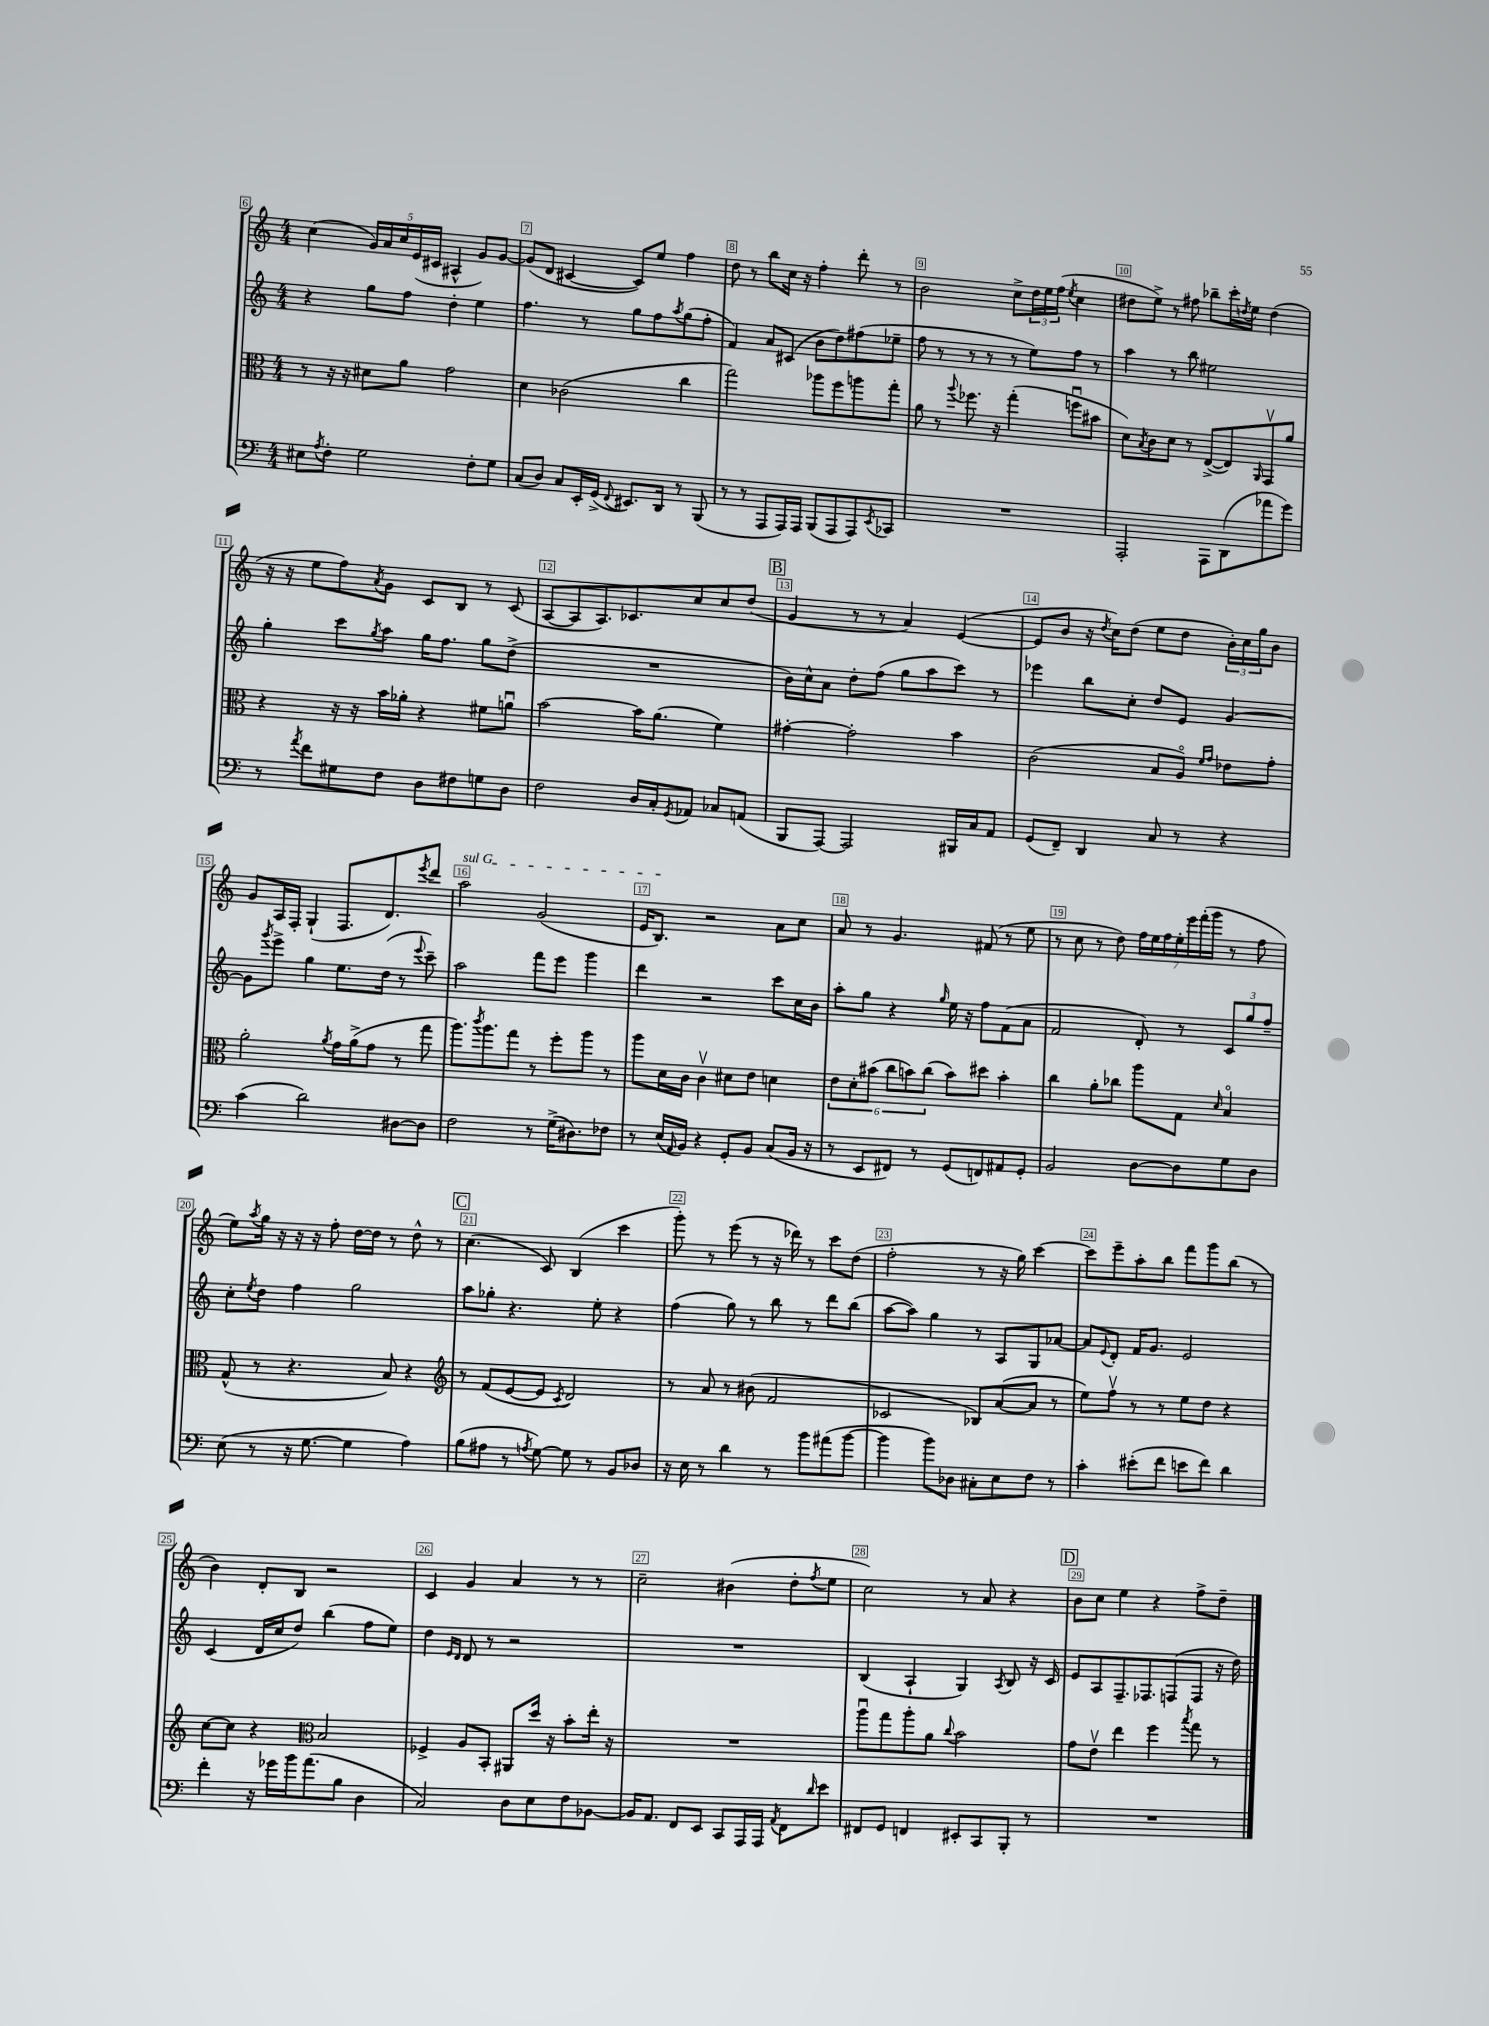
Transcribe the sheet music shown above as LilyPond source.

<<
\new StaffGroup <<
\new Staff = "s0" {
    \clef treble \key c \major \numericTimeSignature \time 4/4
    c''4( \tuplet 5/4 { g'16) a'16 c''16 e'16( cis'16 } ais4-^ g'8) g'8~ |
    g'8( d'8 cis'4~ cis'8) e''8 f''4 |
    d''8 r8 b''8 c''16 r16 f''4-. d'''8-. r8 |
    b'2 c''8-> \tuplet 3/2 { d''16 e''16 f''16( } \acciaccatura { e''8 } c''4 |
    dis''8 e''8->) r8 fis''8 bes''8-- c'''16-. \acciaccatura { d''8 } e''16 d''4( |
    r16 r16 e''8 f''8) \acciaccatura { a'8 } g'8 c'8 b8 r8 c'8( |
    a8~ a8 a8.) ces'8. c''8 c''8 d''8( |
    \mark \markup { \box "B" } g'4 r8 r8 a'4) e'4~( |
    e'8 b'8 r16 \acciaccatura { d''8 } c''16) d''8( e''8 d''8 \tuplet 3/2 { b'16-.) c''16 g''16 } b'8 |
    g'8 a16 f16-. g4-!( f8. d'8.) \acciaccatura { e'''8 } d'''8 |
    \once \override TextSpanner.bound-details.left.text = \markup { \italic "sul G" } a''2\startTextSpan g'2( |
    e'16 b8.\stopTextSpan) r2 a'8 c''8 |
    a'8 r8 g'4. fis'8( r8 e''8 |
    r8 c''8 r8 d''8) \tuplet 7/4 { f''16 e''16 f''16 e''16-. e'''16 f'''16-.( g'''16 } r8 f''8 |
    e''8) \acciaccatura { a''8 } g''16 r16 r16 r16 f''8-. d''16~ d''16 r8 d''8-^ r8 |
    \mark \markup { \box "C" } c''4.( c'8) b4( c'''4 |
    g'''8-.) r8 e'''8( r8 r16 des'''16) r8 c'''8 d''8( |
    f''2-. r8 r16 g''16) c'''4~ |
    c'''8 e'''8-- a''8-. b''8 f'''8 g'''8 b''8( r8 |
    b'4) d'8-. b8 r2 |
    c'4 g'4 a'4 r8 r8 |
    c''2-- bis'4( d''8-. \acciaccatura { f''8 } e''8 |
    c''2) r8 a'8 r4 |
    \mark \markup { \box "D" } b'8 c''8 e''4 r4 f''8-> d''8-- \bar "|." |
}
\new Staff = "s1" {
    \clef treble \key c \major \numericTimeSignature \time 4/4
    r4 g''8 f''8 d''4-. e''4 |
    f''4. r8 g''8 f''8 \acciaccatura { a''8 } g''8( f''8-. |
    f'4) a'8 cis'8( b'8 d''8) fis''8( ees''8-- |
    f''8 r8 r8 r8 r8 e''8) f''8 r8 |
    a''4 r8 b''8 eis''2 |
    g''4-. c'''8 \acciaccatura { g''8 } a''8 g''16 f''8. g''8 d''8->( |
    R1 |
    \mark \markup { \box "B" } b'16) c''16-^ a'8 d''8-. f''8( g''8 a''8 c'''8) r8 |
    ees'''4 b''8 c''8-. d''8 e'8 g'4~ |
    g'8 \acciaccatura { g'''8 } e'''8-> g''4 e''8. d''16( r8 \appoggiatura { e'''8 } c'''8--) |
    a''2 f'''8 e'''8 g'''4 |
    d'''4 r2 c'''8 c''16 b'16 |
    a''8-. g''8 r4 \grace { g''16 } e''16 r16 f''8 f'8( a'8 |
    f'2 d'8-.) r8 \tuplet 3/2 { c'8 g''8 f''8-- } |
    c''8-. \acciaccatura { e''8 } d''8 f''4 g''2 |
    \mark \markup { \box "C" } a''8 ges''8-. r4. e''8-. r4 |
    f''4( g''8) r8 b''8 r8 d'''8 b''8( |
    a''8~ a''8) g''4 r8 a8 g8 aes'8~ |
    aes'8 \appoggiatura { e'8 } d'8-. f'16 g'8. e'2 |
    c'4( d'16 c''16 d''8) b''4( f''8 e''8) |
    d''4 \grace { e'16 d'16 } d'8 r8 r2 |
    R1 |
    b4( a4-! g4) \acciaccatura { a8 } b8 r16 c'16 |
    \mark \markup { \box "D" } e'8 a8 f8.-- fes8. f8( f8 r16 d''16) \bar "|." |
}
\new Staff = "s2" {
    \clef alto \key c \major \numericTimeSignature \time 4/4
    r8 r16 r16 dis'8 a'8 g'2 |
    d'4 ces'2( c''4 |
    g''2) aes''8 f''8 a''8 g''8-. |
    a'8 r8 \appoggiatura { a''8 } fes''8. r16 g''4-.( f''8\downbow bis'8 |
    d'8) \acciaccatura { b8 } c'8 d'8 r8 e8~->( e8) \grace { a,16 } g,8\upbow a'8 |
    r4 r16 r16 b'16 aes'16-. r4 fis'8 a'8\downbow |
    b'2~ b'16 a'8.( f'4) |
    \mark \markup { \box "B" } gis'4~-. gis'2-. b'4 |
    c'2( b8 a8\flageolet) \grace { f'16 g'16 } ees'8 g'8-. |
    a'2-. \acciaccatura { a'8 } g'16 a'16->( g'8 r8 g''8 |
    a''8.) \acciaccatura { c'''8 } a''8. g''8 r8 f''8-. a''8 r8 |
    a''8 d'16 c'16 c'4\upbow dis'8 e'8 d'4 |
    \tuplet 6/4 { e'8 d'8-. bis'8( c''8 b'8) c''8( } b'8) dis''8 b'4-. |
    c''4 a'8-. ces''8 a''8 g8 \grace { d'16 } b4\flageolet |
    g8-^( r8 r4. b8) r4 |
    \mark \markup { \box "C" } \clef treble r8 f'8( e'8~ e'8 \acciaccatura { c'8 } d'2) |
    r8 a'8 r8 bis'8( f'2 |
    ces'2 bes8) a'8~( a'8 r8 |
    e''8) f''8\upbow r8 r8 e''8 d''8 r4 |
    c''8~ c''8 r4 \clef alto b2 |
    fes4-> a8 b,8-. ais,8 d''16 r16 b'8-. e''16-. r16 |
    R1 |
    a''8\downbow g''8 a''8-. a'8 \appoggiatura { c''8 } b'2 |
    \mark \markup { \box "D" } g'8 e'8\upbow e''4 f''4 \acciaccatura { b''8 } g''8 r8 \bar "|." |
}
\new Staff = "s3" {
    \clef bass \key c \major \numericTimeSignature \time 4/4
    eis8 \acciaccatura { a8 } f8-. g2 f8-. g8 |
    c8( d8) c8 e,16-. g,16->( \appoggiatura { f,8 } eis,8.) d,16 r8 b,,8( |
    r8 r8 a,,8 a,,16) a,,16 b,,8( a,,8 a,,8) \acciaccatura { e,8 } ces,8 |
    R1 |
    a,,2-. a,,8 d,8( aes'8 g'8) |
    r8 \acciaccatura { a'8 } f'8 gis8 f8 d8 fis8 g8 d8 |
    f2 d16 c16-. \acciaccatura { g,8 } aes,8 ces8 a,8( |
    \mark \markup { \box "B" } b,,8 a,,8~) a,,2 bis,,16 c16 a,8 |
    g,8( f,8--) d,4 c8 r8 r4 |
    c'4( d'2) dis8~ dis8 |
    f2 r8 g16->( dis8.) fes8 |
    r8 e16( \grace { a,16 } b,16) r4 g,8-. b,8 c8( b,16 r16 |
    r8 e,8 fis,8) r8 g,8( f,8) ais,8 g,8-. |
    b,2 d8~ d8 g8 d8 |
    e8( r8 r16 g8.~ g4 a4) |
    \mark \markup { \box "C" } b8( ais8 r8 \acciaccatura { a8 } g8~) g8 r8 b,8 des8 |
    r16 e16 r8 d'4 r8 b'8 ais'8( b'8~ |
    b'4 b'8) des8 cis8-. e8 f8 r8 |
    c'4-. eis'8-.( f'8 e'8 f'8) d'4 |
    f'4-. r16 ges'16 b'16 a'8.( b8 d4 |
    c2) d8 e8 f8 bes,8~ |
    bes,16 a,8. f,8 e,8 c,8 a,,16 a,,16 \acciaccatura { a,8 } f,8 \grace { d'16 } e'8 |
    fis,8 g,8 f,4 eis,8-. c,8 b,,8-. r8 |
    \mark \markup { \box "D" } R1 \bar "|." |
}
>>
>>
\layout { \context { \Score currentBarNumber = #6 \override BarNumber.break-visibility = ##(#f #t #t) barNumberVisibility = #all-bar-numbers-visible \override BarNumber.stencil = #(make-stencil-boxer 0.1 0.3 ly:text-interface::print) } }
